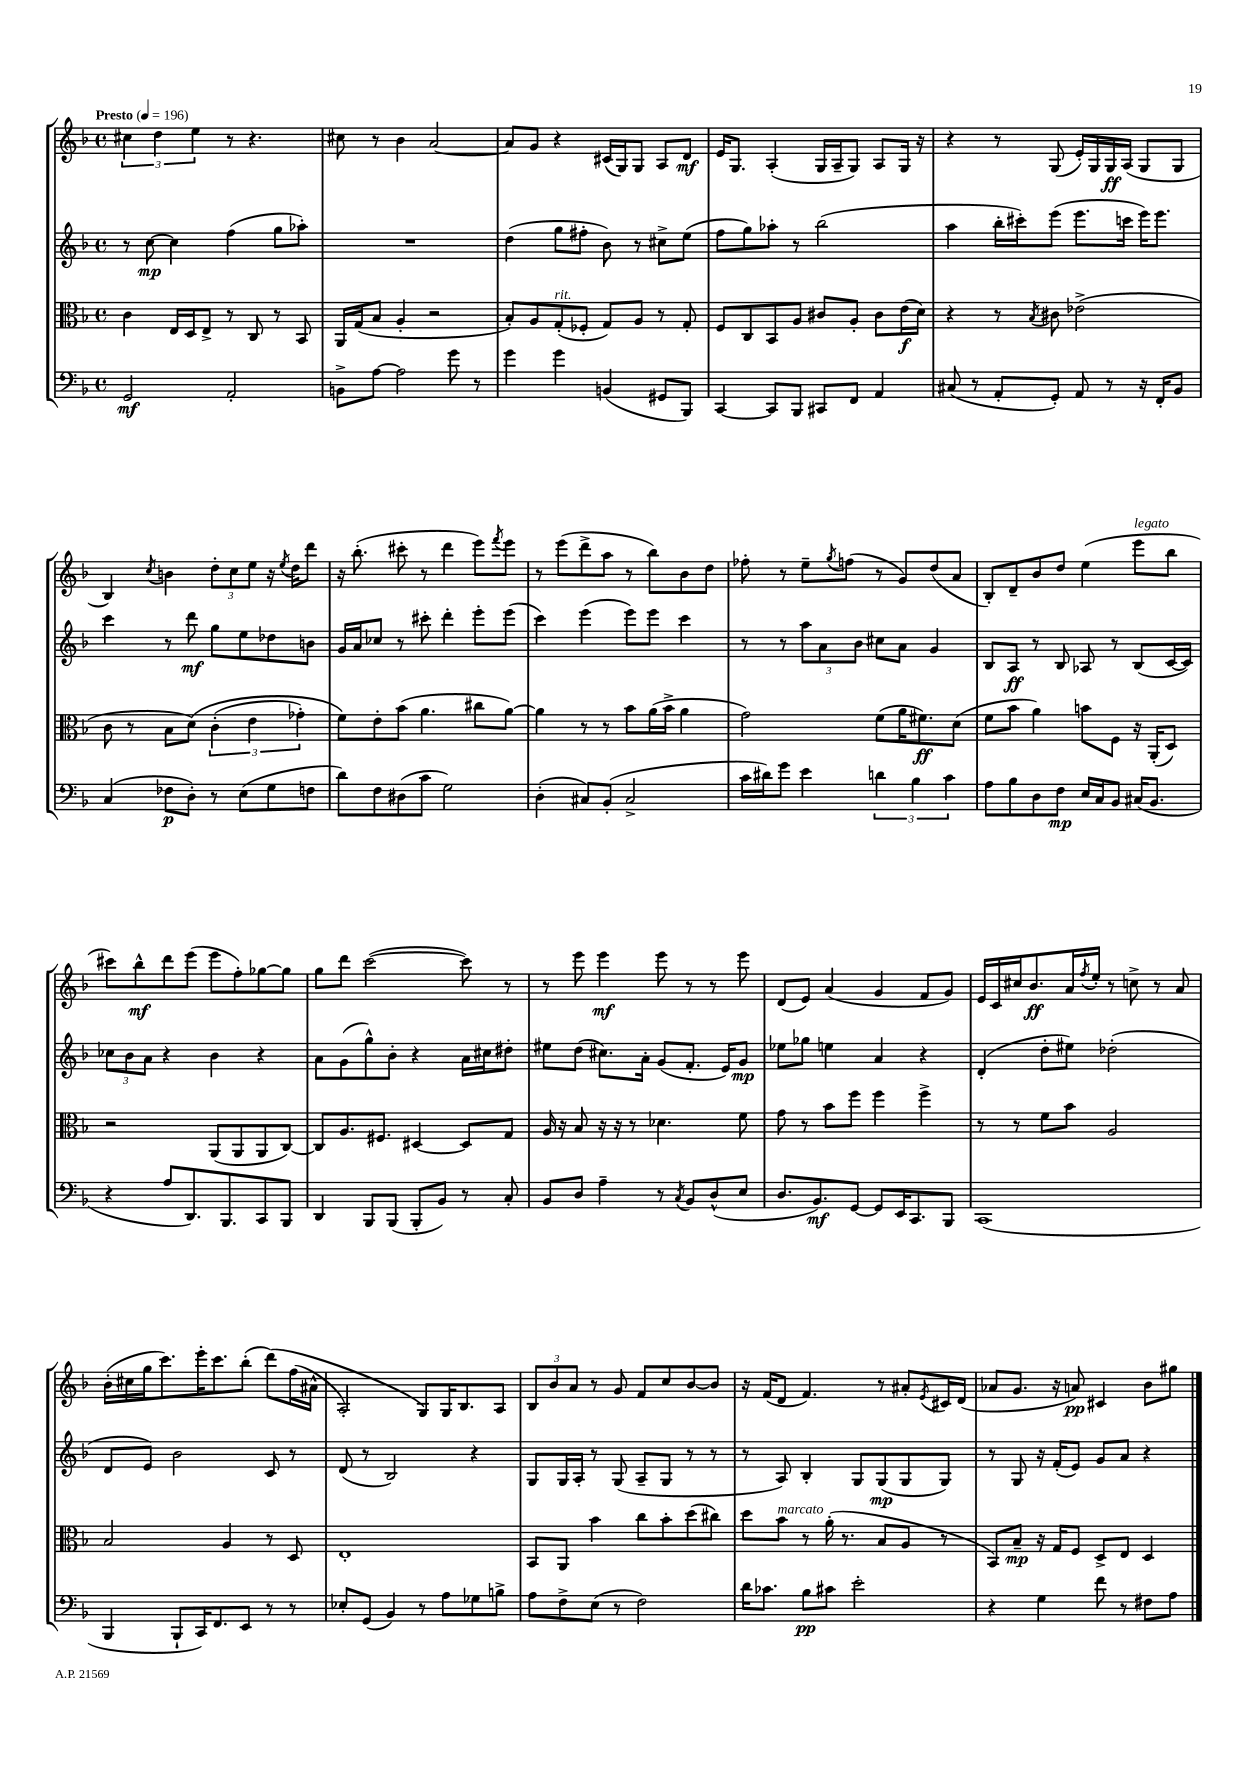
<<
\new StaffGroup <<
\new Staff = "s0" {
    \clef treble \key f \major \defaultTimeSignature \time 4/4 \tempo "Presto" 4 = 196
    \tuplet 3/2 { cis''4 d''4 e''4 } r8 r4. |
    cis''8 r8 bes'4 a'2~ |
    a'8 g'8 r4 cis'16( g16) g8 a8 d'8\mf |
    e'16 g8. a4-.( g16 a16-- g8) a8 g16 r16 |
    r4 r8 g8( e'16-.) g16 g16\ff a16( g8 g8 |
    bes4) \acciaccatura { c''8 } b'4 \tuplet 3/2 { d''8-. c''8 e''8 } r16 \acciaccatura { e''8 } d''16 d'''8 |
    r16 bes''8.-.( cis'''8-. r8 d'''4 e'''8) \acciaccatura { f'''8 } e'''8 |
    r8 e'''8( d'''8-> a''8 r8 bes''8) bes'8 d''8 |
    fes''8-. r8 e''8-- \acciaccatura { g''8 } f''8( r8 g'8) d''8( a'8 |
    bes8-.) d'8-- bes'8 d''8 e''4( e'''8^\markup { \italic "legato" } bes''8 |
    cis'''8) bes''8-^\mf d'''8 e'''8( e'''8 f''8-.) ges''8~ ges''8 |
    g''8 d'''8 c'''2~( c'''8) r8 |
    r8 e'''8 e'''4\mf e'''8 r8 r8 e'''8 |
    d'8( e'8) a'4( g'4 f'8 g'8) |
    e'16 c'16 cis''16 bes'8.\ff a'16 \acciaccatura { f''8 } e''16-. r8 c''8-> r8 a'8 |
    bes'16-.( cis''16 g''16 c'''8.) e'''16-. c'''8. bes''8-.( d'''8)\( f''16( ais'16-^ |
    a2-.) g8\) g16 bes8. a8 |
    \tuplet 3/2 { bes8 bes'8 a'8 } r8 g'8 f'8 c''8 bes'8~ bes'8 |
    r16 f'16( d'8 f'4.) r8 ais'8-. \acciaccatura { e'8 } cis'16 d'16( |
    aes'8 g'8. r16 a'8\pp) cis'4 bes'8 gis''8 \bar "|." |
}
\new Staff = "s1" {
    \clef treble \key f \major \defaultTimeSignature \time 4/4
    r8 c''8~\mp c''4 f''4( g''8 aes''8-.) |
    R1 |
    d''4( g''8 fis''8-. bes'8) r8 cis''8-> e''8( |
    f''8 g''8) aes''8-. r8 bes''2( |
    a''4 bes''16-. cis'''16-.) e'''8( e'''8. c'''16 e'''16) e'''8. |
    c'''4 r8 d'''8\mf g''8 e''8 des''8 b'8 |
    g'16 a'16 ces''8 r8 cis'''8-. d'''4-. e'''8-. e'''8( |
    c'''4) e'''4( e'''8) e'''8 c'''4 |
    r8 r8 \tuplet 3/2 { a''8 a'8 bes'8 } cis''8 a'8 g'4 |
    bes8 a8\ff r8 bes8 aes8 r8 bes8( c'16~ c'16) |
    \tuplet 3/2 { ces''8 bes'8 a'8 } r4 bes'4 r4 |
    a'8 g'8( g''8-^) bes'8-. r4 a'16 cis''16 dis''8-. |
    eis''8 d''8( cis''8.) a'16-. g'8( f'8.-. e'16) g'8\mp |
    ees''8 ges''8 e''4 a'4 r4 |
    d'4-.( d''8-. eis''8) des''2-.( |
    d'8 e'8) bes'2 c'8 r8 |
    d'8( r8 bes2) r4 |
    g8 g16 a16-. r8 g8( a8-- g8 r8 r8 |
    r8 a8) bes4-. g8 g8\mp( g8 g8) |
    r8 g8 r16 f'16-.( e'8) g'8 a'8 r4 \bar "|." |
}
\new Staff = "s2" {
    \clef alto \key f \major \defaultTimeSignature \time 4/4
    c'4 e16 d16 e8-> r8 c8 r8 bes,8 |
    a,16 g16( bes8 a4-. r2 |
    bes8-.) a8 g8-.^\markup { \italic "rit." }( fes8-. g8) a8 r8 g8-. |
    f8 c8 bes,8 a8 cis'8 a8-. cis'8 e'16\f( d'16) |
    r4 r8 \acciaccatura { bes8 } cis'8 ees'2->( |
    c'8 r8 bes8 d'8)\( \tuplet 3/2 { c'4-.( e'4 ges'4-.) } |
    f'8\) e'8-. bes'8( a'4. cis''8 a'8~) |
    a'4 r8 r8 bes'8 a'16( bes'16-> a'4 |
    g'2) f'8( a'16 fis'8.\ff) d'8( |
    f'8 bes'8 a'4) b'8 f8 r16 a,16-.( d8) |
    r2 a,8( a,8 a,8 c8~) |
    c8 a8. fis8. dis4~ dis8 g8 |
    a16 r16 bes8 r16 r16 r8 des'4. f'8 |
    g'8 r8 bes'8 f''8 f''4 f''4-> |
    r8 r8 f'8 bes'8 a2 |
    bes2 a4 r8 d8 |
    e1-. |
    bes,8 a,8 bes'4 c''8 bes'8-. d''8( cis''8) |
    d''8 bes'8^\markup { \italic "marcato" } r8 a'16-.( r8. bes8 a8 r8 |
    bes,8) bes8--\mp r16 g16 f8 d8-> e8 d4 \bar "|." |
}
\new Staff = "s3" {
    \clef bass \key f \major \defaultTimeSignature \time 4/4
    g,2\mf a,2-. |
    b,8-> a8~ a2 g'8 r8 |
    g'4 g'4 b,4( gis,8 bes,,8) |
    c,4~ c,8 bes,,8 cis,8 f,8 a,4 |
    cis8( r8 a,8-. g,8-.) a,8 r8 r16 f,16-. bes,8 |
    c4( fes8\p d8-.) r8 e8( g8 f8 |
    d'8) f8 dis8( c'8 g2) |
    d4-.( cis8) bes,8-.( cis2-> |
    c'16 dis'16) g'8 e'4 \tuplet 3/2 { d'4 bes4 c'4 } |
    a8 bes8 d8 f8\mp e16 c16 bes,8 cis16( bes,8. |
    r4 a8 d,8.) bes,,8. c,8 bes,,8 |
    d,4 bes,,8 bes,,8( bes,,8-. bes,8) r8 c8-. |
    bes,8 d8 a4-- r8 \acciaccatura { c8 } bes,8 d8-^( e8 |
    d8. bes,8.\mf) g,8~ g,8 e,16 c,8. bes,,8 |
    c,1( |
    bes,,4 bes,,8-! c,16) f,8. e,8 r8 r8 |
    ees8-. g,8( bes,4) r8 a8 ges8 b8-> |
    a8 f8-> e8( r8 f2) |
    d'16 ces'8. bes8\pp cis'8 e'2-. |
    r4 g4 f'8 r8 fis8 a8 \bar "|." |
}
>>
>>
\layout { \context { \Score \remove "Bar_number_engraver" } }
